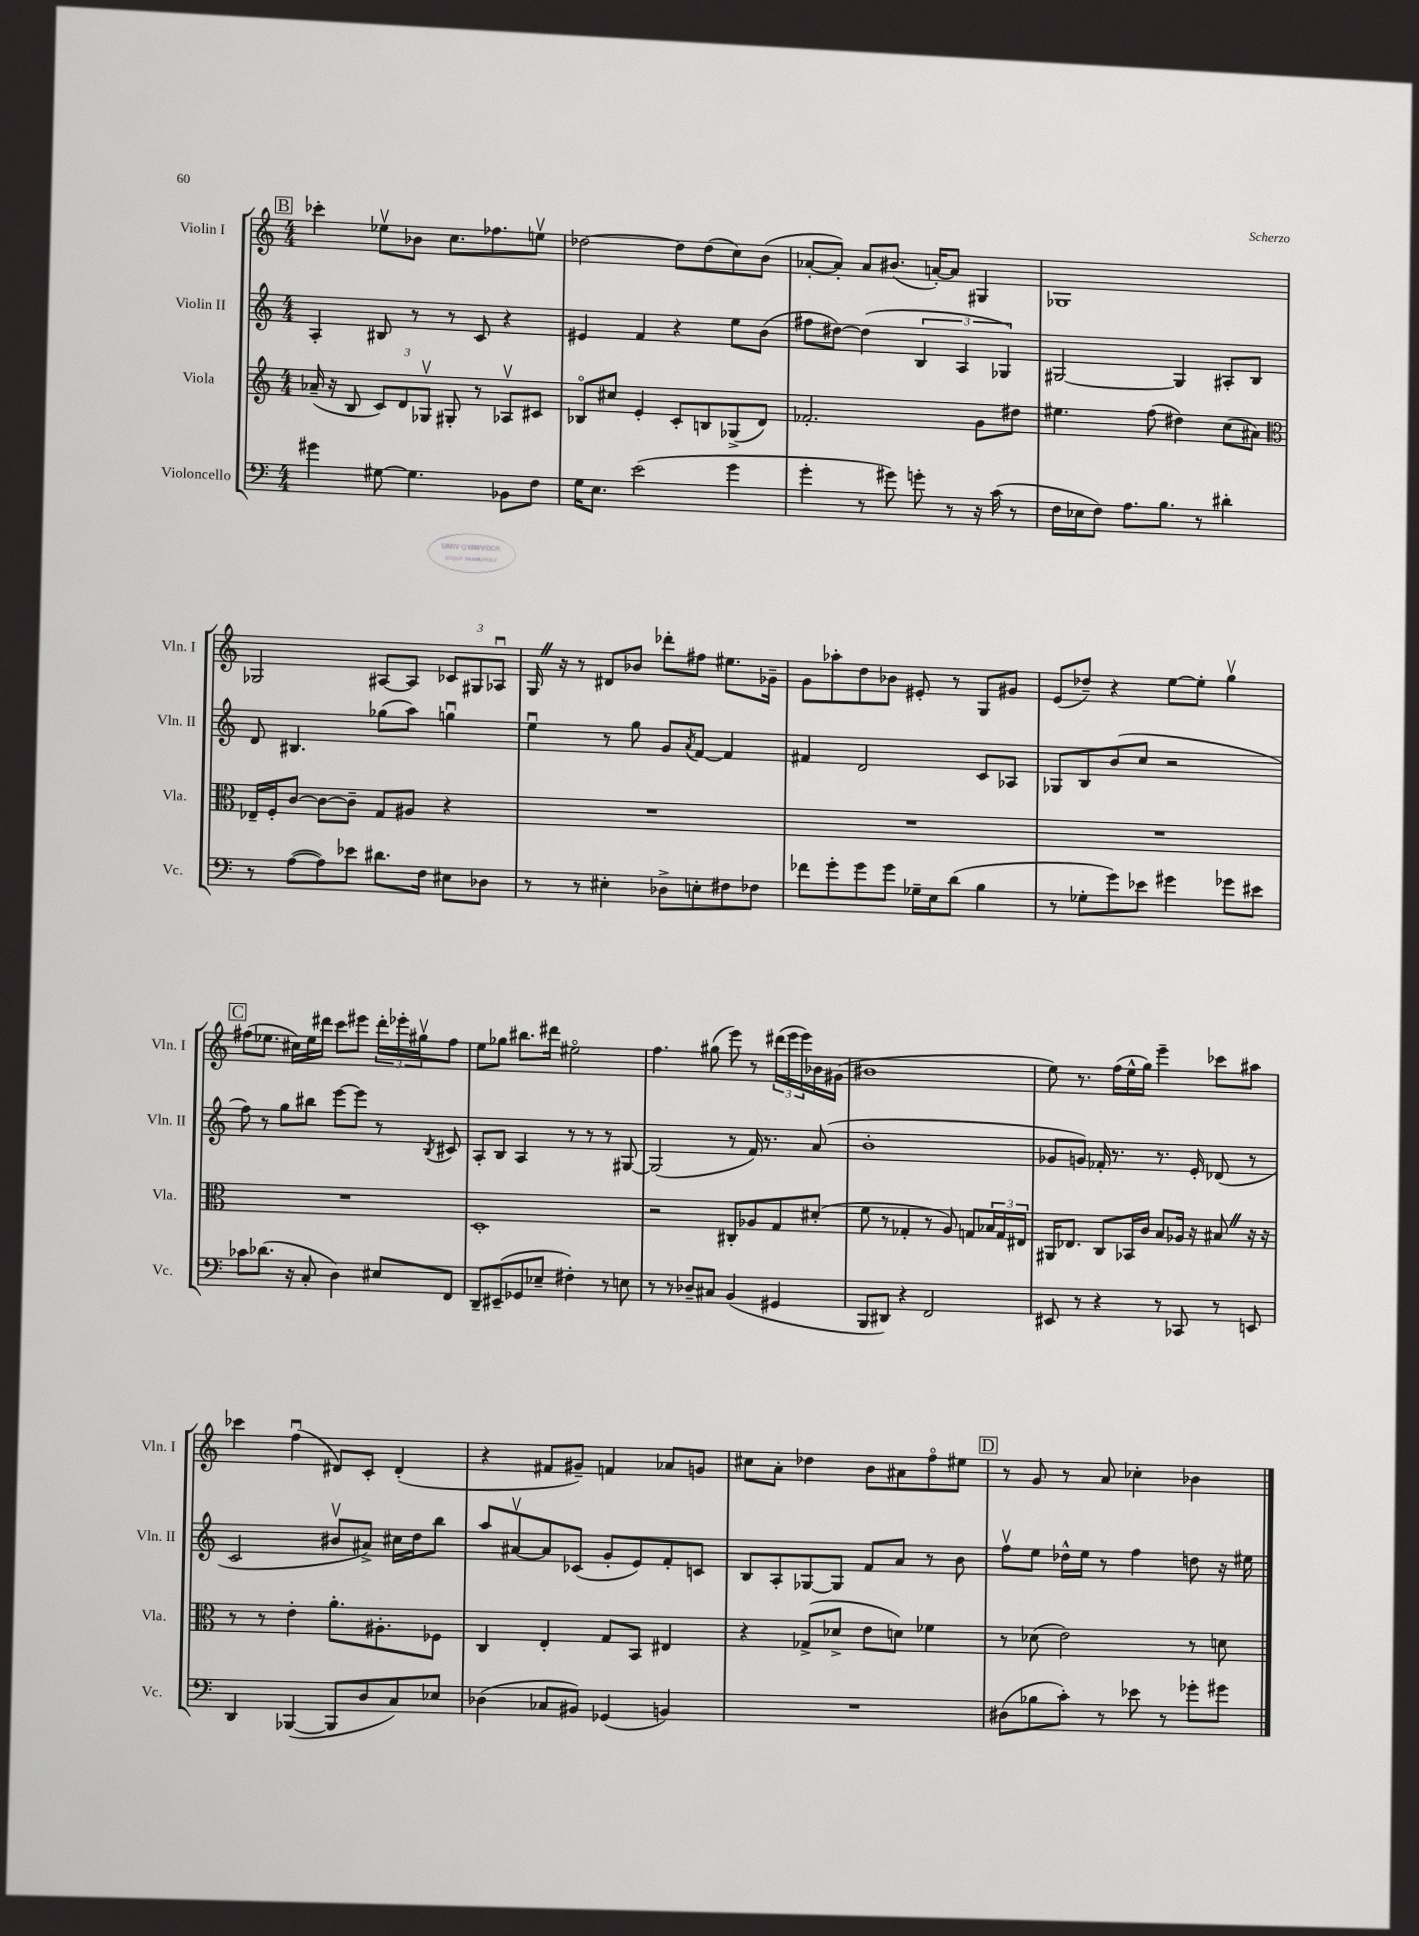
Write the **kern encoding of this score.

**kern	**kern	**kern	**kern
*part4	*part3	*part2	*part1
*staff4	*staff3	*staff2	*staff1
*I"Violoncello	*I"Viola	*I"Violin II	*I"Violin I
*I'Vc.	*I'Vla.	*I'Vln. II	*I'Vln. I
*clefF4	*clefG2	*clefG2	*clefG2
*k[]	*k[]	*k[]	*k[]
*M4/4	*M4/4	*M4/4	*M4/4
!!LO:REH:place=s1:t=B
=13	=13	=13	=13
4g#X\	(16a-X~/	4A'/	4ccc-X'\
.	16r	.	.
.	8B/	.	.
[8G#X\	12c/L)	8B#X/	8ee-Xv\L
.	12d/	.	.
4.G#\]	.	8r	8b-X\J
.	12G-Xv/J	.	.
.	8G#X'/	8r	8.cc\L
.	8r	8c/	.
.	.	.	8.ff-X\
8BB-X\L	8A-Xv/L	4r	.
8F\J	8c#X/J	.	8eenv\J
=14	=14	=14	=14
16G\KL	8B-X/L	4e#X/	[2dd-X\
8.E\J	.	.	.
.	8cc#X/J	.	.
(2e\	4e'/	4f/	.
.	8c'/L	4r	8dd-\L]
.	8Bn/	.	(8dd-\
4g\	(8G-X^/	8ee\L	8cc\)
.	8d/J)	(8b\J	(8b\J
=15	=15	=15	=15
4g'\	2.f-X'/	8ff#X\L	[8a-X'/L
.	.	[8dd#X\J)	8a-'/J])
8r	.	(4dd#\]	8a-/L
8g#X\)	.	.	(8.b#X/J
8gn'\	.	6B/	.
.	.	.	[16an'/KL)
8r	.	.	8a/J]
.	.	6A/	.
16r	8g\L	.	4G#X/
(16c\	.	.	.
.	.	6G-X/)	.
8r	8dd#X\J	.	.
=16	=16	=16	=16
16F\LL	4.ee#X\	[2G#X/	1G-X
16E-X\J	.	.	.
8F\J)	.	.	.
8.A\L	.	.	.
.	(8ff\	.	.
8.B\J	.	.	.
.	4dd#X\)	4G#/]	.
8r	.	.	.
4d#X'\	(8cc\L	8A#X'/L	.
.	8a#X\J)	8B/J	.
!!LO:LB:g=z
=17	=17	=17	=17
*	*clefC3	*	*
8r	16E-X~/LL	8d/	2G-X/
.	16F'/J	.	.
([8A\L	[8c/J	4.B#X/	.
8A\])	8c\L_	.	.
8e-X\J	8c~\J]	.	.
8.d#X\L	8G/L	(8gg-X\L	[8A#X/L
.	8A#X/J	8aa\J)	8A#/J]
16F\Jk	.	.	.
8E#X\L	4r	4ggnu\	12c-X/L
.	.	.	12G#X/
8D-X\J	.	.	.
.	.	.	12A-Xu/J
=18	=18	=18	=18
8r	1r	4eeu\	16GZ/
.	.	.	16r
8r	.	.	8r
4E#X'\	.	8r	8d#X/L
.	.	8gg\	8b-X/J
8D-X^\L	.	8g/L	8ddd-X'\L
.	.	8qa/	.
8En'\	.	[8f/J	8ff#X\J
8F#X\	.	4f/]	8.ee#X\L
8F-X\J	.	.	.
.	.	.	16g-X~\Jk
=19	=19	=19	=19
8f-X\L	1r	4f#X/	8g\L
8g'\	.	.	8aa-X'\
8g\	.	2d/	8dd\
8g\J	.	.	8b-X\J
16G-X~\LL	.	.	8e#X'/
16E\J	.	.	.
(8d\J	.	.	8r
4B\	.	8c/L	8G/L
.	.	8A-X/J	8g#X/J
=20	=20	=20	=20
8r	1r	8G-X/L	(8e/L
8G-X'\L	.	8B/	8dd-X~/J)
8g\)	.	(8b/	4r
8e-X\J	.	8cc/J	.
4g#X\	.	2r	[8ee\L
.	.	.	8ee'\J]
8g-X\L	.	.	4ggv\
8e#X\J	.	.	.
!!LO:LB:g=z
!!LO:REH:place=s1:t=C
=21	=21	=21	=21
8c-X\L	1r	8ff\)	(8ff#X\L
(8.d-X\J	.	8r	8.ee-X\J
.	.	8gg\L	.
16r	.	.	16cc#X\LL)
8C'/	.	8bb#X\J	16ee-\
.	.	.	16ddd#X\JJ
4D\)	.	[8eee\L	8ccc\L
.	.	8eee\J]	8eee#X\J
8E#X/L	.	8r	24ddd#'\LL
.	.	.	24eee-X'\
.	.	.	24gg#Xv\J
.	.	8qB/	.
8FF/J	.	8c#X/	8ff#\J
=22	=22	=22	=22
8DD~/L	1D'	8A'/L	8ee\L
(8EE#X~/	.	8B/J	8gg-X\J
8GG-X/	.	4A/	8.bb#X\L
8E-X~/J	.	.	.
.	.	.	16ddd#X\Jk
4F#X'\)	.	8r	2ee#X\
.	.	8r	.
8r	.	8r	.
8En\	.	[8G#X/	.
=23	=23	=23	=23
8r	2r	(2G#/]	4.ff\
8r	.	.	.
8D-X~/L	.	.	.
8C#X/J	.	.	(8gg#X\
(4BB/	8C#X'/L	8r	8eee\)
.	8A-X/	16f/)	8r
.	.	8.r	.
4GG#X/	8G/	.	(24ddd#X\LL
.	.	.	24eee\
.	.	.	24eee\)
.	(8d#X'/J	(8a/	16b-X\
.	.	.	(16g#X\JJ
=24	=24	=24	=24
8BBB/L	8f\	1b'	1b#X
8DD#X/J)	8r	.	.
4r	4G-X'/	.	.
2FF/	8r	.	.
.	8A/)	.	.
.	8Gn/L	.	.
.	24B-X/L	.	.
.	24G/	.	.
.	24E#X/JJ	.	.
=25	=25	=25	=25
8EE#X/	16AA#X/KL	8g-X/L	8ee\)
.	8.E-X/J	.	.
8r	.	8gn/J)	8.r
4r	8C/L	16f-X'/	.
.	.	8.r	(16ff\LL
.	16BB-X/L	.	16ee^^\
.	16c/JJ	.	16gg\JJ)
8r	8B/L	8.r	4eee~\
8CC-X/	16A-X/Jk	.	.
.	16r	16e'/	.
8r	8B#XZ/	(8d-X/	8ccc-X\L
8EEn/	16r	8r	8aa#X\J
.	16r	.	.
!!LO:LB:g=z
=26	=26	=26	=26
4DD/	8r	2c/	4ccc-X\
.	8r	.	.
([4BBB-X/	4e'\	.	(4ffu\
8BBB-/L]	8.a'\L	8b#Xv/L	8d#X/L)
8D/	.	8a#X^/J)	8c'/J
.	8.A#X'\	.	.
8C/)	.	16cc#X\LL	(4d#'/
.	.	16dd\J	.
8E-X/J	8F-X\J	8bb\J	.
=27	=27	=27	=27
(4D-X\	4C/	8aa/L	4r
.	.	[8a#Xv/	.
8C-X/L	4E'/	8a#/]	8f#X/L
8BB#X/J)	.	(8c-X/J	8g#X~/J)
(4GG-X/	8G/L	8g'/L	4fn/
.	8BB/J	8e/)	.
4BBn/)	4E#X/	8f'/	8a-X/L
.	.	8cn/J	8gn/J
=28	=28	=28	=28
1r	4r	8B/L	8cc#X\L
.	.	8A'/	8a'\J
.	(8G-X^/L	[8G-X/	4dd-X\
.	8d-X^/J	8G-/J]	.
.	8e\L	8f/L	8b\L
.	8dn\J)	8a/J	8a#X\
.	4f-X\	8r	8ff\
.	.	8b\	8ee#X\J
!!LO:REH:place=s1:t=D
=29	=29	=29	=29
(8D#X\L	8r	8ffv\L	8r
8B-X\	(8d-X\	8ee\J	8g/
8c'\J)	2e\)	16dd-X^^\LL	8r
.	.	16ee\JJ	.
8r	.	8r	8a/
8e-X\	.	4ff\	4cc-X'\
8r	.	.	.
8g-X'\L	8r	8ddn\	4b-X\
8g#X\J	8dn\	16r	.
.	.	16ee#X\	.
==	==	==	==
*-	*-	*-	*-
